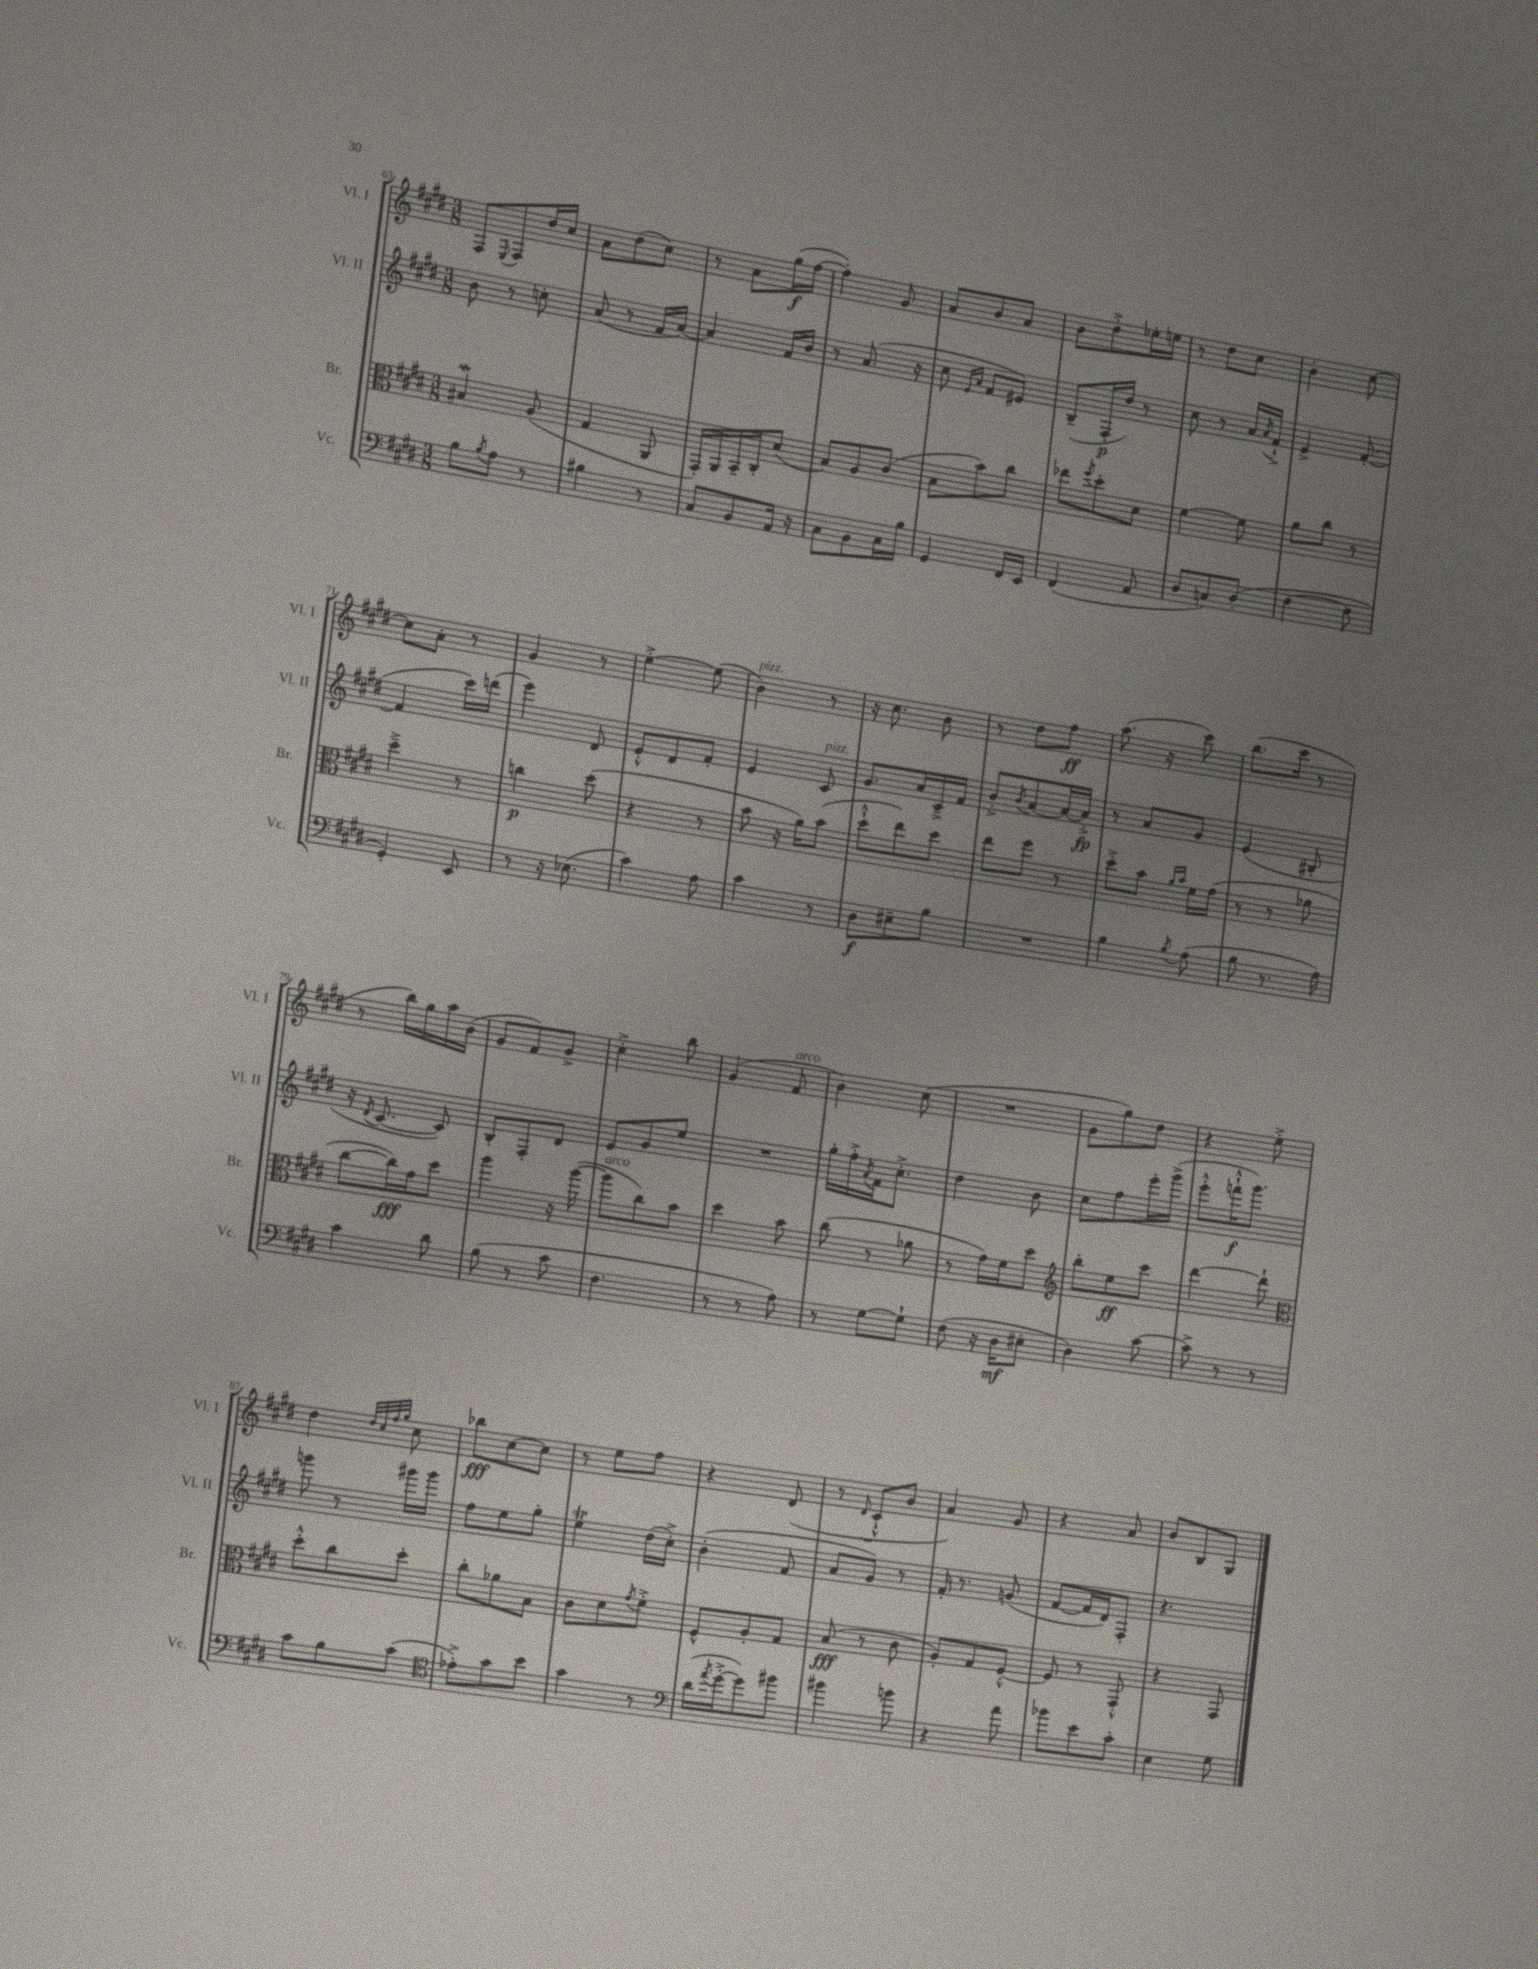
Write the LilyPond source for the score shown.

<<
\new StaffGroup <<
\new Staff = "s0" \with { instrumentName = "Vl. I" shortInstrumentName = "Vl. I" } {
    \clef treble \key e \major \numericTimeSignature \time 3/8
    fis8 \appoggiatura { e8 } fis8 dis''16 cis''16 |
    a'8 dis''8( cis''8) |
    r8 a'8 gis''16\f( fis''16~ |
    fis''4-.) gis'8 |
    a'8 b'8 a'8 |
    b'8 dis''8-.-> ees''16-. e''16 |
    r8 dis''8 cis''8 |
    b'4-. cis''8~ |
    cis''8 a'8-. r8 |
    gis'4 r8 |
    e''4~-.-> e''8( |
    b'4^\markup { \italic "pizz." }) r8 |
    r16 cis''8. b'8 |
    r8 dis''8 fis''8\ff |
    a''8.( r16 cis'''8) |
    b''8.( cis'''16 r8 |
    r8 b''16) gis''16 a''16 b'16( |
    gis'8 fis'8) gis'8-> |
    cis''4-.-> b''8 |
    gis'4( fis'8^\markup { \italic "arco" } |
    b'4) cis''8( |
    R4. |
    gis'8 gis''8) dis''8 |
    r4 e''8-.-> |
    dis''4 \grace { dis''32 cis''32 fis''32 gis''32 } cis''8 |
    bes''8\fff cis''8~ cis''8 |
    r8 e''8 fis''8 |
    r4 dis'8( |
    r8 \appoggiatura { dis'8 } cis'8-!-^ b'8 |
    a'4) gis'8 |
    r4 a'8 |
    b'8 b8 gis8 \bar "|." |
}
\new Staff = "s1" \with { instrumentName = "Vl. II" shortInstrumentName = "Vl. II" } {
    \clef treble \key e \major \numericTimeSignature \time 3/8
    b'8 r8 c''8-. |
    a'8( r8 fis'16 a'16~) |
    a'4 fis'16 b'16 |
    r8 a'8.( r16 |
    cis''8 \grace { e'16 a'16 } fis'8 eis'8) |
    b8--( fis16-.\p dis''16) r8 |
    cis''8 r8 a'16 \acciaccatura { a'8 } fis'16-!-> |
    e'4-> fis'8~-.( |
    fis'4 cis'''16) d'''16( |
    e'''4) dis'8 |
    e'8-.-^ dis'8 fis'8-. |
    e'4 cis'8^\markup { \italic "pizz." } |
    gis'8. a'16 cis'16---> fis'16 |
    b'8-.-> \acciaccatura { b'8 } a'8~ a'16~ a'16-.->\fp |
    r8 a'8 gis'8 |
    e'4( bis8-. |
    r16 \acciaccatura { dis'8 } cis'8.~ cis'8) |
    b8-. fis8-. dis'8 |
    e'8 gis'8 e''8 |
    R4. |
    gis''16-. fis''16-.-> \acciaccatura { a'8 } fis'16 cis''8.-.-> |
    dis''4 b'8 |
    cis''8 fis''8 e'''16-. gis'''16->( |
    e'''8-.-^ f'''16-!-^\f gis'''8.) |
    g'''8 r8 gis'''16 gis'''16 |
    fis''8 e''8 gis''8-. |
    e''4\trill dis''16( cis''16-.->) |
    b'4-.( fis'8 |
    a'8 gis'8) r8 |
    fis'16-. r8. g'8( |
    fis'8~ fis'16 dis'16) fis8-. |
    r4. \bar "|." |
}
\new Staff = "s2" \with { instrumentName = "Br." shortInstrumentName = "Br." } {
    \clef alto \key e \major \numericTimeSignature \time 3/8
    bis4\mordent a8( |
    gis4 a,8 |
    gis,16-.) a,16 b,16-- cis16-. dis'8( |
    b8) a8 cis'8( |
    b8 b'8) cis''8 |
    ees''8 \acciaccatura { fis''8 } dis''8-. dis'8 |
    fis'4~ fis'8 |
    a'8 cis''8 r8 |
    dis''4---> r8 |
    c''4\p dis''8( |
    r4 r8 |
    b'8 r16 a'16) b'8( |
    dis''8-!-^ e''8) dis''8 |
    e''8 fis''8 r8 |
    dis''8-.-> b'8 \grace { a'16 b'16 } fis'16 gis'16( |
    r8 r8 aes'8 |
    cis''8~ cis''16\fff) gis'16 dis''8 |
    a''4 r16 a''16~( |
    a''8^\markup { \italic "arco" } cis''8) b'8 |
    dis''4 b'8 |
    cis''8( r8 aes'8 |
    r8 gis'16) fis'16 dis''8 |
    \clef treble b''8-. e''8\ff cis'''8 |
    dis'''4~ dis'''8-! |
    \clef alto dis''8-.-^ cis''8 dis''8-. |
    cis''8-. aes'8 b8 |
    cis'8 dis'8 \acciaccatura { gis'8 } fis'8-.-> |
    fis8-^ a8-. gis8 |
    b8\fff( r8 cis'8 |
    a8-.) gis8 fis8~-.-^ |
    fis8 r8 gis,8-.-^ |
    r4 gis,8 \bar "|." |
}
\new Staff = "s3" \with { instrumentName = "Vc." shortInstrumentName = "Vc." } {
    \clef bass \key e \major \numericTimeSignature \time 3/8
    b8 \acciaccatura { b8 } a8 r8 |
    bis4 r8 |
    cis8 b,8 a,16 r16 |
    cis8 b,8 cis16 b16 |
    gis,4 fis,16 e,16 |
    fis,4( a,8 |
    dis8 c8) dis8-.( |
    fis4~ fis8 |
    gis,4-.) e,8 |
    r8 r16 ees8.( |
    cis'4) a8 |
    cis'4 r8 |
    dis8\f eis8-- b8 |
    R4. |
    b4 \acciaccatura { b8 } a8( |
    b8 r8. a16) |
    cis'4 dis'8 |
    b8( r8 cis'8 |
    fis4. |
    r8 r8 a8) |
    r8 gis8~ gis8-! |
    fis8( r16 dis16\mf eis8-. |
    dis4) cis'8~ |
    cis'8-> r8 r8 |
    cis'8 b8 cis'8( |
    \clef tenor ees'8-.->) gis'8 b'8 |
    gis'4 r8 |
    \clef bass dis'16( \acciaccatura { a'8 } gis'16~-.-> gis'8) bis'8 |
    bis'4 b'8 |
    r4 a'8 |
    bes'8 e'8 cis'8-. |
    e4 gis8 \bar "|." |
}
>>
>>
\layout { \context { \Score currentBarNumber = #63 } }
